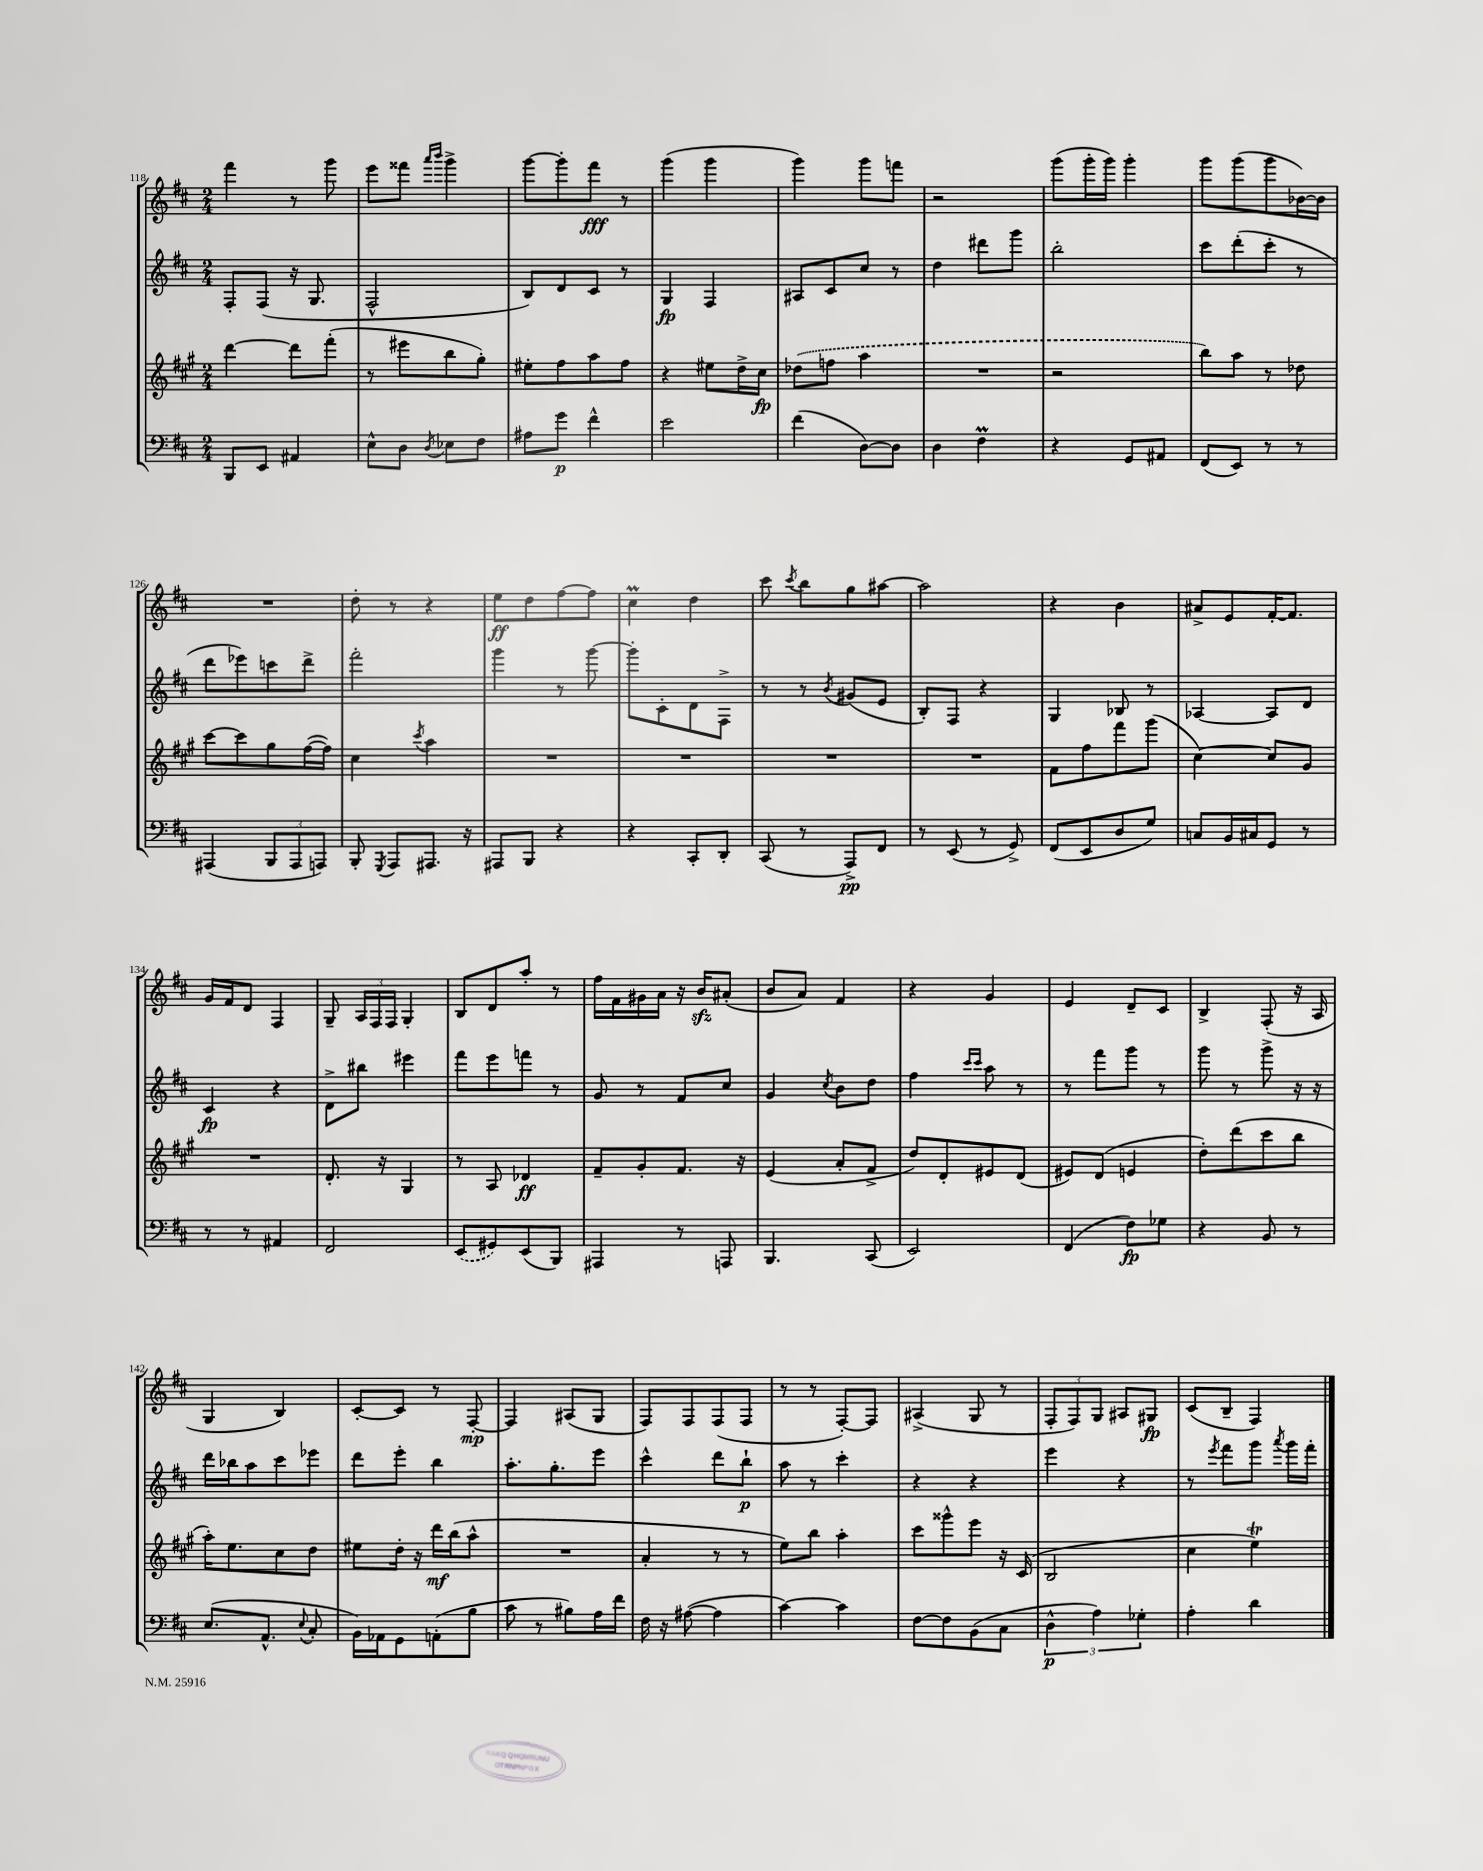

**kern	**kern	**kern	**kern
*staff4	*staff3	*staff2	*staff1
*clefF4	*clefG2	*clefG2	*clefG2
*k[f#c#]	*k[f#c#g#]	*k[f#c#]	*k[f#c#]
*M2/4	*M2/4	*M2/4	*M2/4
8BBB	[4ddd	8F#'	4fff#
8EE	.	(8F#	.
4AA#	8ddd]	16r	8r
.	.	8.G	.
.	(8fff#'	.	8ggg
=	=	=	=
8E^^	8r	2F#^^	8eee
8D	8eee#	.	8fff##
.	.	.	16qqaaa
8qD	.	.	16qqbbb
8E-	8bb	.	4ggg^
8F#	8gg#')	.	.
=	=	=	=
8A#	8ee#'	8B)	[8ggg
8g	8ff#	8d	8ggg']
4f#^^	8aa	8c#	8fff#
.	8ff#	8r	8r
=	=	=	=
2e	4r	4G	(4ggg
.	8ee#	4F#	4ggg
.	16dd^	.	.
.	16cc#	.	.
=	=	=	=
(4f#	(8dd-	8A#	4ggg)
.	8ff	8c#	.
[8D)	4aa	8cc#	8ggg
8D]	.	8r	8fff
=	=	=	=
4D	2r	4dd	2r
4F#	.	8ddd#	.
.	.	8ggg	.
=	=	=	=
4r	2r	2bb'	(8ggg
.	.	.	16ggg'
.	.	.	16ggg)
8GG	.	.	4ggg'
8AA#	.	.	.
=	=	=	=
(8FF#	8bb)	8ccc#	8ggg
8EE)	8aa	(8ddd'	(8ggg
8r	8r	8ccc#'	8ggg
8r	8dd-	8r	[16b-)
.	.	.	16b-]
=	=	=	=
(4AAA#	[8ccc#	8ddd	2r
.	8ccc#]	8eee-)	.
12BBB	8gg#	8ccc	.
12AAA#	.	.	.
.	([16ff#	8ddd^	.
12AAA)	.	.	.
.	16ff#])	.	.
=	=	=	=
8BBB'	4cc#	2fff#'	8dd'
8qGGG	.	.	.
8AAA	.	.	8r
.	8qccc#	.	.
8.AAA#	4aa	.	4r
16r	.	.	.
=	=	=	=
8AAA#	2r	4ggg	8ee
8BBB	.	.	8dd
4r	.	8r	[8ff#
.	.	[8ggg	8ff#]
=	=	=	=
4r	2r	8ggg']	4cc#
.	.	8c#'	.
8CC#'	.	8d	4dd
8DD'	.	8F#^	.
=	=	=	=
(8CC#	2r	8r	8ccc#
.	.	.	8qccc#
8r	.	8r	8bb
.	.	8qb	.
8AAA^)	.	(8g#	8gg
8FF#	.	8e	[8aa#
=	=	=	=
8r	2r	8B')	2aa#]
(8EE	.	8F#	.
8r	.	4r	.
8GG^)	.	.	.
=	=	=	=
(8FF#	8f#	4G	4r
8EE	8ff#	.	.
8D	8fff#	8B-	4b
8G)	(8ggg#	8r	.
=	=	=	=
8C	[4cc#)	[4A-	8a#^
16BB	.	.	8e
16C#	.	.	.
8GG	8cc#]	8A-]	[16f#'
.	.	.	8.f#]
8r	8g#	8d	.
=	=	=	=
8r	2r	4c#	16g
.	.	.	16f#
8r	.	.	8d
4AA#	.	4r	4F#
=	=	=	=
2FF#	8.d'	8d^	8G~
.	.	8bb#	24A
.	.	.	24F#
.	16r	.	.
.	.	.	24F#
.	4G#	4eee#	4G'
=	=	=	=
(8EE	8r	8fff#	8B
8GG#)	8A	8eee	8d
(8EE	4d-	8fff	8aa'
8BBB)	.	8r	8r
=	=	=	=
4AAA#	8f#~	8g	16ff#
.	.	.	16f#
.	8g#'	8r	16g#
.	.	.	16a
8r	8.f#	8f#	16r
.	.	.	16b
8AAA	.	8cc#	(8a#'
.	16r	.	.
=	=	=	=
4.BBB	(4e	4g	8b
.	.	.	8a)
.	.	8qcc#	.
.	8a'	8b	4f#
(8CC#	8f#^	8dd	.
=	=	=	=
2EE)	8dd)	4ff#	4r
.	8d'	.	.
.	.	16qqccc#	.
.	.	16qqccc#	.
.	8e#	8aa	4g
.	(8d	8r	.
=	=	=	=
(4FF#	8e#)	8r	4e
.	(8d	8fff#	.
8F#)	4e	8ggg	8d~
8G-	.	8r	8c#
=	=	=	=
4r	8dd')	8ggg	4B^
.	(8ddd	8r	.
8BB	8ccc#	8ggg^	(8F#'
8r	8bb	16r	16r
.	.	16r	16A
=	=	=	=
(8.E	16aa')	16ddd	4G
.	8.ee	16bb-	.
.	.	8aa	.
8.AA^^	.	.	.
.	8cc#	8ccc#	4B)
8qqE	.	.	.
8C#'	8dd	8eee-	.
=	=	=	=
16BB)	8ee#	8ddd	[8c#'
16AA-	.	.	.
8GG	16dd'	8eee'	8c#]
.	16r	.	.
(8AA'	16ddd	4bb	8r
.	(16bb	.	.
8B	8aa^^	.	[8F#'
=	=	=	=
8c#	2r	8.aa'	4F#]
8r	.	.	.
.	.	8.gg'	.
8B#)	.	.	(8A#
16A	.	8eee	8G
16f#	.	.	.
=	=	=	=
16F#	4a'	4ccc#^^	8F#)
16r	.	.	.
([8A#	.	.	8F#
4A#]	8r	8ddd	(8F#
.	8r	8bb`	8F#
=	=	=	=
[4c#)	8ee)	8aa	8r
.	8bb	8r	8r
4c#]	4aa'	4ccc#'	[8F#')
.	.	.	8F#]
=	=	=	=
[8F#	8ccc#	4r	(4A#^
8F#]	8ggg##^^	.	.
(8BB	8eee	4r	8G
8C#	16r	.	8r
.	(16c#	.	.
=	=	=	=
6D^^	2B	4eee	12F#'
.	.	.	12F#)
6A)	.	.	12G
.	.	4r	8A#
6G-'	.	.	.
.	.	.	8G#
=	=	=	=
4A'	4cc#	8r	(8c#
.	.	8qeee	.
.	.	8fff#	8B~
4d	4ee)	8ggg	4F#)
.	.	8qaaa	.
.	.	16ggg	.
.	.	16fff#'	.
==	==	==	==
*-	*-	*-	*-
